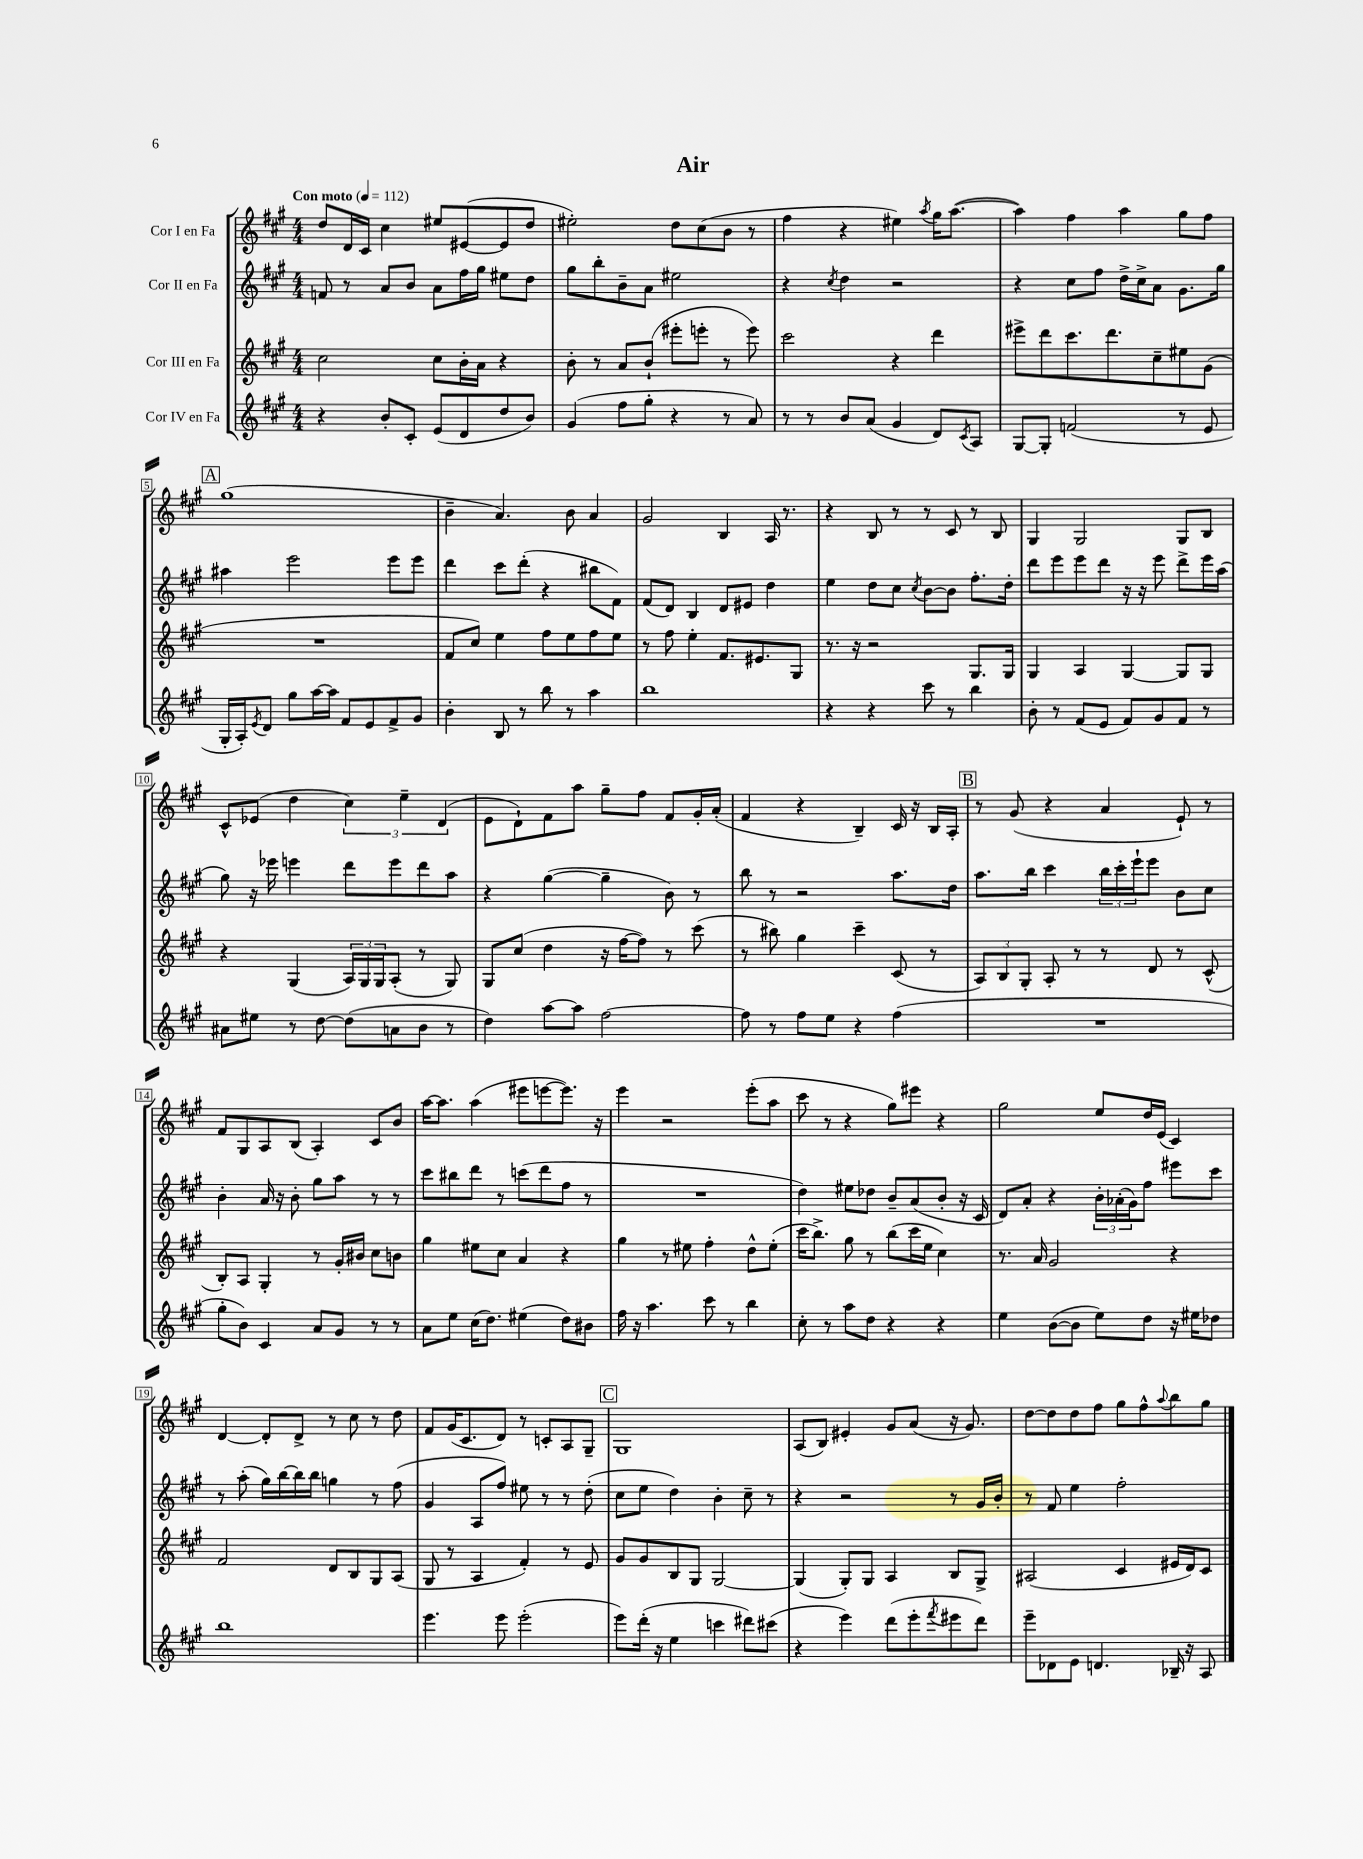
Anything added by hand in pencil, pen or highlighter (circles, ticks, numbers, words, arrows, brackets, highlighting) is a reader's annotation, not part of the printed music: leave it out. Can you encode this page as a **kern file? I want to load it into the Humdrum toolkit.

**kern	**kern	**kern	**kern
*staff4	*staff3	*staff2	*staff1
*clefG2	*clefG2	*clefG2	*clefG2
*k[f#c#g#]	*k[f#c#g#]	*k[f#c#g#]	*k[f#c#g#]
*M4/4	*M4/4	*M4/4	*M4/4
*MM112	*MM112	*MM112	*MM112
4r	2cc#	8f	8dd
.	.	8r	16d
.	.	.	16c#
8b'	.	8a	4cc#
8c#'	.	8b	.
(8e	8cc#	8a	8ee#
8d	16b'	16ff#	([8e#
.	16a	16gg#	.
8dd	4r	8ee#	8e#]
8b)	.	8dd	8dd
=	=	=	=
(4g#	8b'	8gg#	2ee#')
.	8r	8bb'	.
8ff#	8a	8b~	.
8gg#'	(8b`	8a	.
4r	8eee#'	2ee#	8dd
.	8eee'	.	(8cc#
8r	8r	.	8b
8a)	8eee)	.	8r
=	=	=	=
8r	2ccc#	4r	4ff#
8r	.	.	.
.	.	8qcc#	.
8b	.	4dd	4r
(8a	.	.	.
4g#	4r	2r	4ee#)
.	.	.	8qaa
8d)	4ddd	.	16gg#
.	.	.	([8.aa
8qc#	.	.	.
8A	.	.	.
=	=	=	=
[8G#	8eee#^	4r	4aa])
8G#']	8ddd	.	.
(2f	8.ccc#	8cc#	4ff#
.	.	8ff#	.
.	8.ddd	.	.
.	.	16dd^	4aa
.	.	16cc#^	.
.	8cc#~	8a	.
8r	8ee#	8.g#	8gg#
8e	(8g#	.	8ff#
.	.	16gg#	.
=	=	=	=
16G#'	1r	4aa#	(1gg#
16A')	.	.	.
8qe	.	.	.
8d	.	.	.
8gg#	.	2eee	.
[16aa	.	.	.
16aa]	.	.	.
8f#	.	.	.
8e	.	.	.
8f#^	.	8eee	.
8g#	.	8eee	.
=	=	=	=
4b'	8f#	4ddd	4b~
.	8cc#)	.	.
8B	4ee	8ccc#	4.a)
8r	.	(8ddd'	.
8bb	8ff#	4r	.
8r	8ee	.	8b
4aa	8ff#	8bb#	4a
.	8ee	8f#)	.
=	=	=	=
1bb	8r	(8f#	2g#
.	8ff#	8d)	.
.	4ee'	4B	.
.	8.f#	8d	4B
.	.	8e#	.
.	8.e#	.	.
.	.	4dd	16A
.	.	.	8.r
.	8G#	.	.
=	=	=	=
4r	8.r	4ee	4r
.	16r	.	.
4r	2r	8dd	8B
.	.	8cc#	8r
.	.	8qcc#	.
8ccc#	.	[8b	8r
8r	.	8b]	8c#
4bb	8.G#	8.ff#'	8r
.	.	.	8B
.	16G#	16dd'	.
=	=	=	=
8b'	4G#	8ddd	4G#
8r	.	8eee	.
(8f#	4A	8eee	2G#
8e	.	8ddd	.
8f#)	[4G#	16r	.
.	.	16r	.
8g#	.	8eee	.
8f#	8G#]	8ddd^	8G#
8r	8G#	16eee	8B
.	.	(16aa	.
=	=	=	=
8a#	4r	8gg#)	8c#^^
8ee#	.	16r	(8e-
.	.	16eee-	.
8r	(4G#	4eee	4dd
[8dd	.	.	.
(8dd]	24A)	8ddd	6cc#)
.	24G#	.	.
.	24G#	.	.
8a	(8A'	8eee	.
.	.	.	6ee~
8b	8r	8ddd	.
.	.	.	(6d
8r	8G#)	8aa	.
=	=	=	=
4dd)	8G#	4r	8e
.	(8cc#	.	8d`)
[8aa	4dd	([4gg#	8f#
8aa]	.	.	8aa
[2ff#	16r	4gg#~]	8gg#~
.	[16ff#	.	.
.	8ff#])	.	8ff#
.	8r	8b)	8f#
.	(8ccc#	8r	16g#'
.	.	.	(16a'
=	=	=	=
8ff#]	8r	8bb	4f#
8r	8bb#)	8r	.
8ff#	4gg#	2r	4r
8ee	.	.	.
4r	4ccc#~	.	4B~)
(4ff#	(8c#	8.aa	16c#
.	.	.	16r
.	8r	.	16B
.	.	16dd	16A'
=	=	=	=
1r	12A)	8.aa	8r
.	12B	.	.
.	.	.	(8g#
.	12G#'	.	.
.	.	16bb	.
.	8A'	4ccc#	4r
.	8r	.	.
.	8r	24bb	4a
.	.	24ccc#'	.
.	.	24eee`	.
.	8d	8eee	.
.	8r	8b	8e`)
.	(8c#^^	8cc#	8r
=	=	=	=
8gg#'	8B')	4b'	8f#
8b)	8A	.	8G#
4c#	4G#'	16a	8A
.	.	16r	.
.	.	8b'	(8B
8a	8r	8gg#	4A')
8g#	16g#'	8aa	.
.	16b#	.	.
8r	8cc#	8r	8c#
8r	8b	8r	8b
=	=	=	=
8a	4gg#	8ccc#	[16aa
.	.	.	8.aa]
8ee	.	8bb#	.
(16cc#	8ee#	8ddd	(4aa
8.dd)	.	.	.
.	8cc#	8r	.
(4ee#	4a	(8ccc	8eee#
.	.	8ddd	[8eee
8dd)	4r	8ff#	8.eee])
8b#	.	8r	.
.	.	.	16r
=	=	=	=
16ff#	4gg#	1r	4eee
16r	.	.	.
4.aa	.	.	.
.	8r	.	2r
.	8ee#	.	.
8ccc#	4ff#'	.	.
8r	.	.	.
4bb	8dd^^	.	(8eee'
.	(8ee#'	.	8aa
=	=	=	=
8cc#'	16ccc#	4dd)	8ccc#
.	8.bb^)	.	.
8r	.	.	8r
8aa	8gg#	8ee#	4r
8dd	8r	8dd-	.
4r	(8bb	8b~	8gg#)
.	16ccc#	(8a	8eee#
.	16ee	.	.
4r	4cc#)	8b'	4r
.	.	16r	.
.	.	16c#	.
=	=	=	=
4ee	8.r	8d)	2gg#
.	.	8a'	.
.	16a	.	.
([8b	2g#	4r	.
8b]	.	.	.
8ee)	.	24b'	8ee
.	.	(24a-'	.
.	.	24g#)	.
8dd	.	8ff#	16dd
.	.	.	(16e
16r	4r	8eee#	4c#)
16ee#	.	.	.
8dd-	.	8ccc#	.
=	=	=	=
1bb	2f#	8r	[4d
.	.	(8aa'	.
.	.	16gg#)	8d']
.	.	[16bb	.
.	.	16bb]	8d^
.	.	16bb	.
.	8d	4gg	8r
.	8B	.	8cc#
.	8G#	8r	8r
.	(8A	(8ff#	8dd
=	=	=	=
4.eee	8G#	4g#	8f#
.	8r	.	(16g#
.	.	.	8.c#
.	4A	8A	.
8eee	.	8ff#)	8d)
(2eee'	4f#')	8ee#	8r
.	.	8r	8c'
.	8r	8r	8A
.	8e	(8dd'	8G#~
=	=	=	=
8eee)	8g#	8cc#	1G#
(16ddd'	8g#	8ee	.
16r	.	.	.
4ee	8B	4dd)	.
.	8G#	.	.
4ccc	[2G#	4b'	.
8ddd#)	.	8cc#~	.
(8ccc#	.	8r	.
=	=	=	=
4r	(4G#]	4r	(8A
.	.	.	8B)
4eee)	8G#')	2r	4e#'
.	8G#	.	.
(8ddd	4A	.	8g#
8eee'	.	.	(8a
8qfff#	.	.	.
8eee#	8B	8r	16r
.	.	.	8.g#)
8ddd)	8G#^	16g#	.
.	.	16b'	.
=	=	=	=
8eee~	(2A#	8r	[8dd
8d-	.	8f#	8dd]
8e	.	4ee	8dd
4.d	.	.	8ff#
.	4c#	2ff#'	8gg#
.	.	.	8ff#^^
.	.	.	8qqaa
16B-~	16e#	.	8bb
16r	16d)	.	.
8A	8c#	.	8gg#
==	==	==	==
*-	*-	*-	*-
